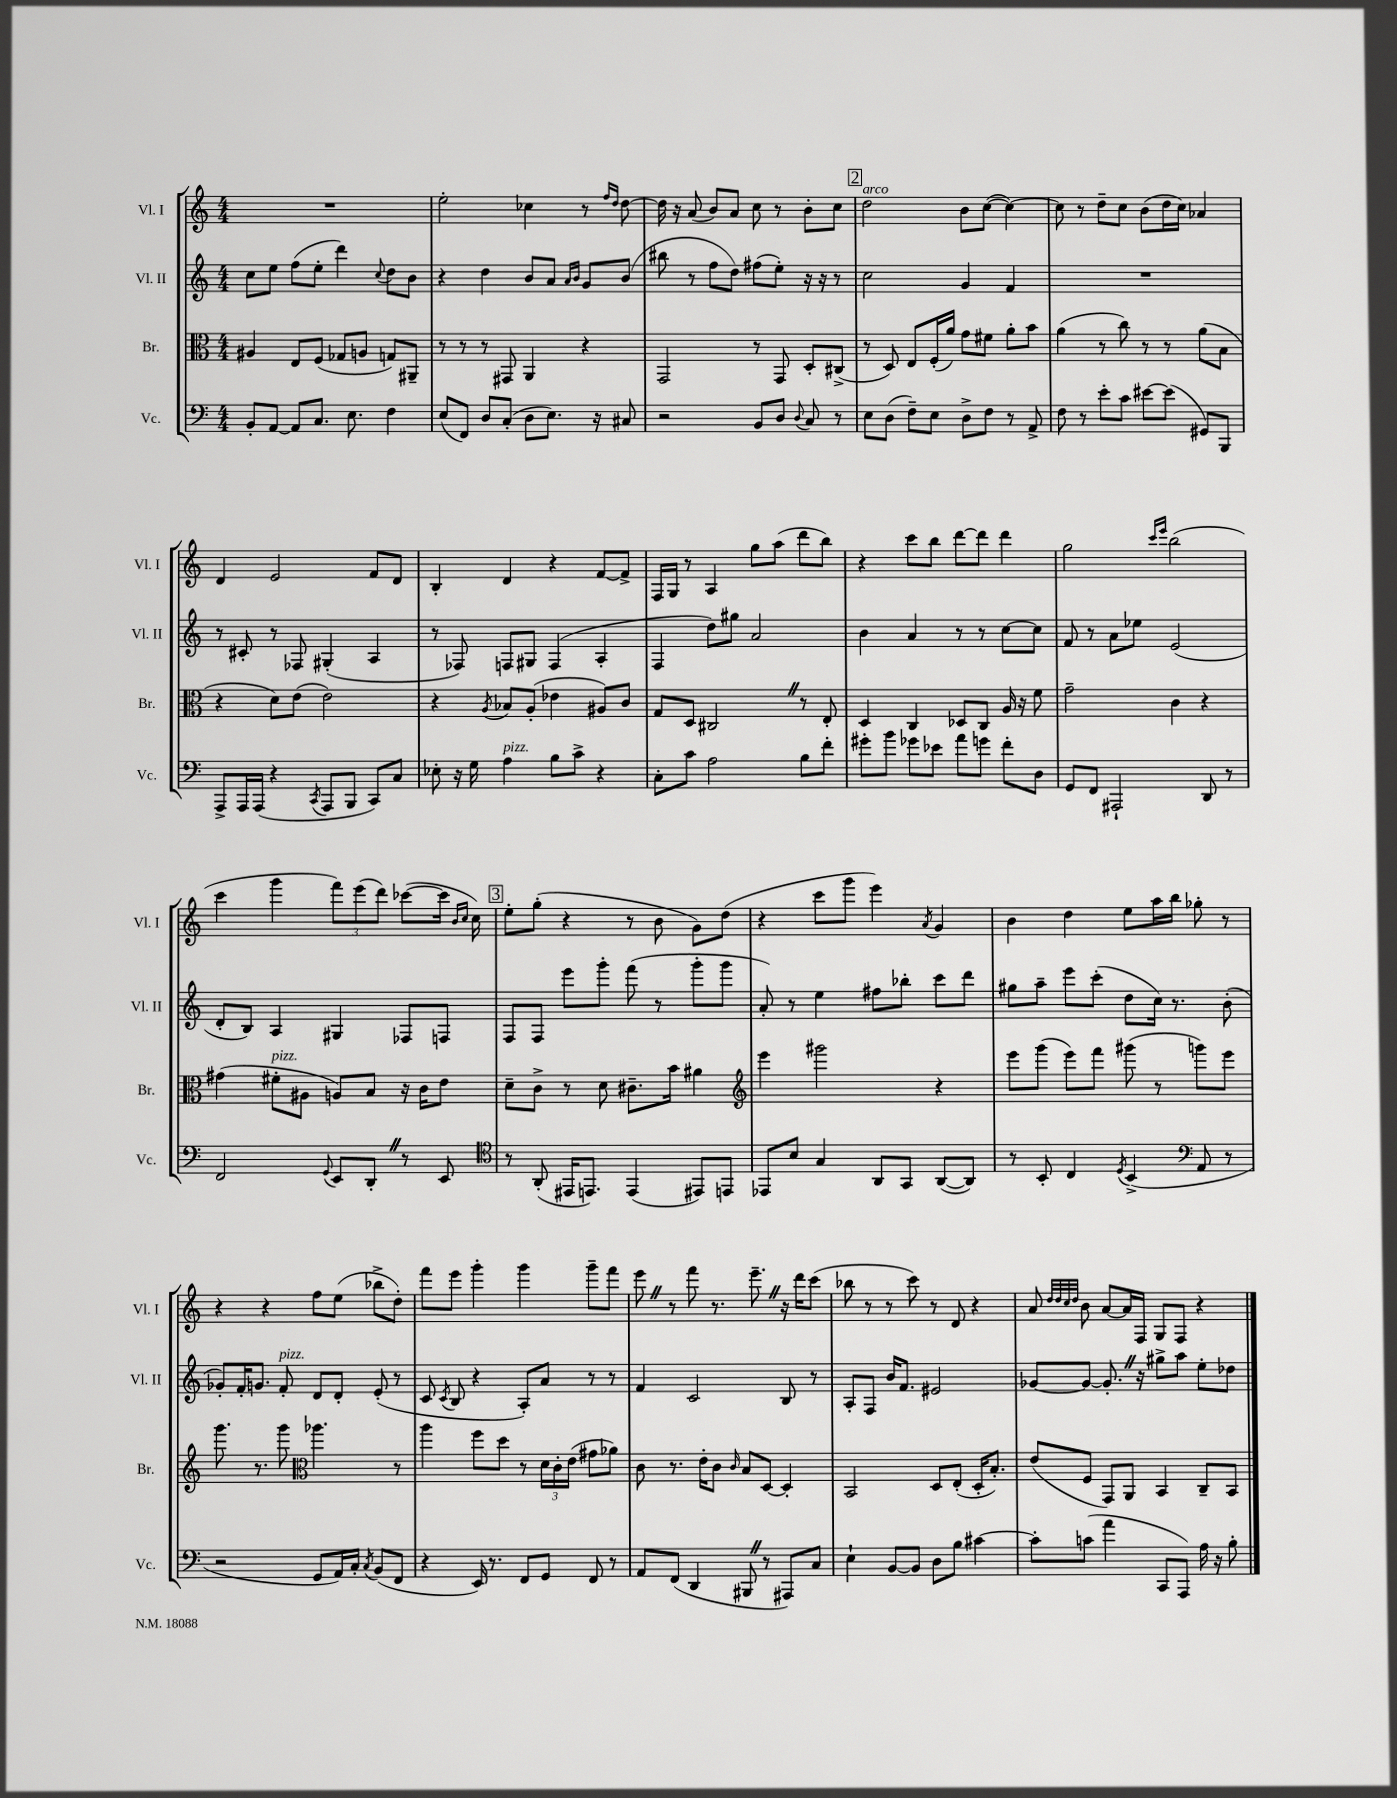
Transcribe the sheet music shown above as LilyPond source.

<<
\new StaffGroup <<
\new Staff = "s0" \with { instrumentName = "Vl. I" shortInstrumentName = "Vl. I" } {
    \clef treble \key c \major \numericTimeSignature \time 4/4
    \autoBeamOff R1 |
    e''2-. ces''4 r8 \grace { f''16[ d''16] } d''8~ |
    d''16 r16 a'8( b'8[) a'8] c''8 r8 b'8[-. c''8] |
    \mark \markup { \box "2" } d''2^\markup { \italic "arco" } b'8[ c''8]~( c''4~) |
    c''8 r8 d''8[-- c''8] b'8[( d''16 c''16]) aes'4 |
    d'4 e'2 f'8[ d'8] |
    b4-. d'4 r4 f'8[~ f'8]-> |
    f16[ g16] r8 a4 g''8[ a''8]( d'''8[ b''8]) |
    r4 c'''8[ b''8] d'''8[~ d'''8] d'''4 |
    g''2 \grace { c'''16[ e'''16] } b''2( |
    c'''4 g'''4 \tuplet 3/2 { f'''8[) e'''8( d'''8]) } ces'''8[~( ces'''16] \grace { b'16[ c''16] } c''16) |
    \mark \markup { \box "3" } e''8[-. g''8]-.( r4 r8 b'8 g'8[) d''8]( |
    r4 c'''8[ g'''8] e'''4) \acciaccatura { a'8 } g'4 |
    b'4 d''4 e''8[ a''16 b''16] ges''8-. r8 |
    r4 r4 f''8[ e''8]( bes''8[-> d''8]-.) |
    f'''8[ e'''8] g'''4-. g'''4 g'''8[-- f'''8] |
    e'''8 \once \override BreathingSign.text = \markup { \musicglyph "scripts.caesura.straight" } \breathe r8 f'''8 r8. e'''8.-- \once \override BreathingSign.text = \markup { \musicglyph "scripts.caesura.straight" } \breathe r16 d'''16[ c'''8]( |
    bes''8 r8 r8 c'''8) r8 d'8 r4 |
    a'8 \grace { d''32[ d''32 c''32 d''32] } b'8 a'8[~ a'16 f16] g8[ f8] r4 \bar "|." |
}
\new Staff = "s1" \with { instrumentName = "Vl. II" shortInstrumentName = "Vl. II" } {
    \clef treble \key c \major \numericTimeSignature \time 4/4
    \autoBeamOff c''8[ e''8] f''8[( e''8]-. d'''4) \appoggiatura { c''8 } d''8[ b'8] |
    r4 d''4 b'8[ a'8] \grace { a'16[ b'16] } g'8[ b'8]( |
    bis''8 r8 f''8[ d''8]) fis''8[( e''8]-.) r16 r16 r8 |
    \mark \markup { \box "2" } c''2 g'4 f'4 |
    R1 |
    r8 cis'8-. r8 fes8 gis4-.( a4 |
    r8 fes8) f8[ gis8] f4( a4-. |
    f4 d''8[) gis''8] a'2 |
    b'4 a'4 r8 r8 c''8[~ c''8] |
    f'8 r8 a'8[ ees''8] e'2( |
    d'8[-. b8]) a4 gis4 fes8[ f8] |
    \mark \markup { \box "3" } f8[ f8] e'''8[ g'''8]-. f'''8( r8 g'''8[-. g'''8] |
    a'8-.) r8 e''4 fis''8[ bes''8]-. c'''8[ d'''8] |
    gis''8[ a''8]-- e'''8[ c'''8]-.( d''8[ c''16]) r8. b'8-.( |
    ges'8[-.) f'16-. g'8.] f'8-.^\markup { \italic "pizz." } d'8[ d'8]-. e'8-.( r8 |
    c'8 \acciaccatura { c'8 } b8 r4 a8[-.) a'8] r8 r8 |
    f'4 c'2 b8 r8 |
    a8[-. f8] b'16[ f'8.] eis'2 |
    ges'8[~ ges'8]~ ges'8.-. \once \override BreathingSign.text = \markup { \musicglyph "scripts.caesura.straight" } \breathe r16 gis''8[-> a''8] e''8[-. des''8] \bar "|." |
}
\new Staff = "s2" \with { instrumentName = "Br." shortInstrumentName = "Br." } {
    \clef alto \key c \major \numericTimeSignature \time 4/4
    \autoBeamOff ais4 e8[ f8]( ges8[ a8] g8[) ais,8]-- |
    r8 r8 r8 gis,8 a,4 r4 |
    g,2 r8 g,8 d8[-. cis8]->( |
    \mark \markup { \box "2" } r8 d8) e8[ f16-.( a'16]) g'8[ fis'8] a'8[-. b'8] |
    a'4( r8 c''8) r8 r8 a'8[( b8] |
    r4 d'8[) e'8]( e'2) |
    r4 \acciaccatura { a8 } bes8[ a8]-.( ees'4 ais8[) c'8] |
    g8[ d8] cis2 \once \override BreathingSign.text = \markup { \musicglyph "scripts.caesura.straight" } \breathe r8 e8-. |
    d4 c4 des8[ c8] a16 r16 f'8 |
    g'2-- c'4 r4 |
    gis'4( fis'8[-.^\markup { \italic "pizz." } ais8] a8[) b8] r16 c'16[ e'8] |
    \mark \markup { \box "3" } d'8[-- c'8]-> r8 d'8 cis'8.[-- b'16] ais'4 |
    \clef treble e'''4 gis'''2 r4 |
    e'''8[ g'''8]( e'''8[) f'''8] gis'''8( r8 g'''8[) e'''8] |
    g'''8. r8. g'''8 \clef alto aes''4. r8 |
    a''4 f''8[ d''8] r8 \tuplet 3/2 { d'16[ c'16-. e'16]( } gis'8[ aes'8]) |
    c'8 r8. e'16[-. c'8] \grace { c'16 } b8[ d8]~ d4-. |
    b,2 d8[ e8]-.( d16[-. b8.]-.) |
    e'8[( f8] g,8[) a,8] b,4 c8[-- b,8] \bar "|." |
}
\new Staff = "s3" \with { instrumentName = "Vc." shortInstrumentName = "Vc." } {
    \clef bass \key c \major \numericTimeSignature \time 4/4
    \autoBeamOff b,8[-. a,8]~ a,8[ c8.] e8. f4 |
    e8[( f,8]) d8[ c8]-.( d8[ e8.]) r16 cis8 |
    r2 b,8[ d8] \appoggiatura { d8 } c8 r8 |
    \mark \markup { \box "2" } e8[ d8]( f8[--) e8] d8[-> f8] r8 a,8-> |
    f8 r8 e'8[-. c'8] eis'8[~ eis'8]( gis,8[) b,,8] |
    a,,8[-> a,,16 a,,16]( r4 \acciaccatura { c,8 } a,,8[ b,,8] c,8[) c8] |
    ees8-. r16 g16 a4^\markup { \italic "pizz." } b8[ c'8]-> r4 |
    c8[-. c'8] a2 b8[ f'8]-. |
    gis'8[-. b'8] ges'8[ ees'8] a'8[ g'8] f'8[-. d8] |
    g,8[ f,8] ais,,2-! d,8 r8 |
    f,2 \appoggiatura { g,8 } e,8[ d,8]-. \once \override BreathingSign.text = \markup { \musicglyph "scripts.caesura.straight" } \breathe r8 e,8 |
    \mark \markup { \box "3" } \clef tenor r8 a,8-.( eis,16[ e,8.]) e,4( eis,8[) e,8] |
    ees,8[ b8] g4 a,8[ g,8] a,8[~( a,8]) |
    r8 b,8-. c4 \acciaccatura { d8 } b,4->( \clef bass a,8 r8 |
    r2 g,8[ a,16) c16]-. \acciaccatura { c8 } b,8[( f,8] |
    r4 e,16) r8. f,8[ g,8] f,8 r8 |
    a,8[ f,8]( d,4 bis,,8 \once \override BreathingSign.text = \markup { \musicglyph "scripts.caesura.straight" } \breathe r8 ais,,8[) c8] |
    e4-! b,8[~ b,8] d8[ b8] cis'4~ |
    cis'8[-. c'8]( a'4 c,8[ a,,8]) a16 r16 b8-. \bar "|." |
}
>>
>>
\layout { \context { \Score \remove "Bar_number_engraver" } }
